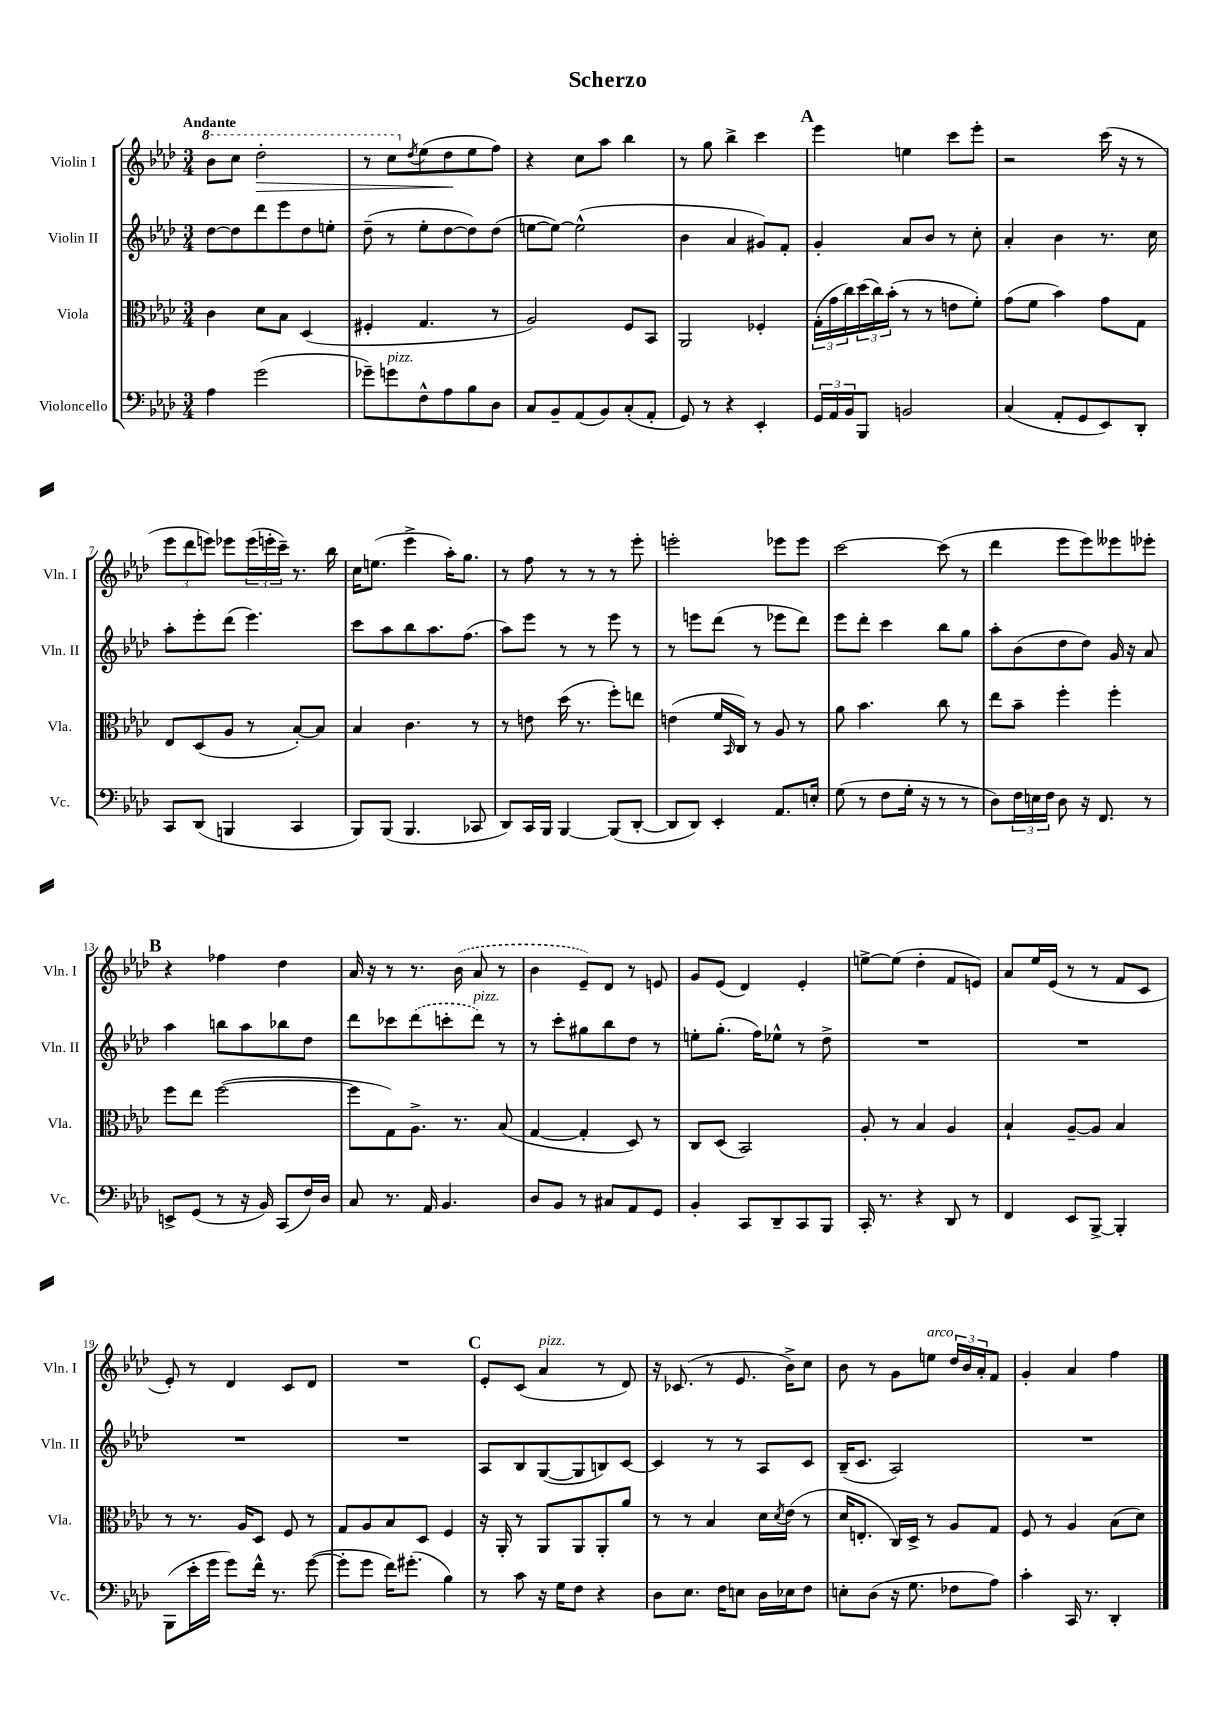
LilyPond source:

\header { title = "Scherzo" }
<<
\new StaffGroup <<
\new Staff = "s0" \with { instrumentName = "Violin I" shortInstrumentName = "Vln. I" } {
    \clef treble \key aes \major \numericTimeSignature \time 3/4 \tempo "Andante"
    \ottava #1 bes''8 c'''8 des'''2-.\> |
    r8 c'''8 \ottava #0 \acciaccatura { des''8 } ees''8( des''8\! ees''8 f''8) |
    r4 c''8 aes''8 bes''4 |
    r8 g''8 bes''4-> c'''4 |
    \mark \markup { \bold "A" } ees'''4 e''4 c'''8 ees'''8-. |
    r2 c'''16( r16 r8 |
    \tuplet 3/2 { ees'''8 des'''8 e'''8) } ees'''8 \tuplet 3/2 { ees'''16( e'''16-. c'''16--) } r8. bes''16 |
    c''16 e''8.( ees'''4-> aes''16-.) g''8. |
    r8 f''8 r8 r8 r8 ees'''8-. |
    e'''2-. ees'''8 ees'''8 |
    c'''2~ c'''8( r8 |
    des'''4 ees'''8 ees'''8) eeses'''8 ees'''8-. |
    \mark \markup { \bold "B" } r4 fes''4 des''4 |
    aes'16 r16 r8 r8. \once \slurDashed bes'16( aes'8 r8 |
    bes'4 ees'8--) des'8 r8 e'8 |
    g'8 ees'8( des'4) ees'4-. |
    e''8~-> e''8( des''4-. f'8 e'8) |
    aes'8 ees''16 ees'16( r8 r8 f'8 c'8 |
    ees'8-.) r8 des'4 c'8 des'8 |
    R2. |
    \mark \markup { \bold "C" } ees'8-. c'8( aes'4^\markup { \italic "pizz." } r8 des'8) |
    r16 ces'8.( r8 ees'8. bes'16->) c''8 |
    bes'8 r8 g'8 e''8^\markup { \italic "arco" } \tuplet 3/2 { des''16 bes'16 aes'16-. } f'8 |
    g'4-. aes'4 f''4 \bar "|." |
}
\new Staff = "s1" \with { instrumentName = "Violin II" shortInstrumentName = "Vln. II" } {
    \clef treble \key aes \major \numericTimeSignature \time 3/4
    des''8~ des''8 des'''8 ees'''8 des''8 e''8-. |
    des''8--( r8 ees''8-. des''8~ des''8) des''8( |
    e''8~ e''8~) e''2-^( |
    bes'4 aes'4 gis'8) f'8-. |
    \mark \markup { \bold "A" } g'4-. aes'8 bes'8 r8 c''8-. |
    aes'4-. bes'4 r8. c''16 |
    aes''8-. ees'''8-. des'''8( ees'''4.) |
    c'''8 aes''8 bes''8 aes''8. f''8.( |
    aes''8) ees'''8 r8 r8 ees'''8 r8 |
    r8 e'''8 des'''8( r8 ees'''8 des'''8) |
    ees'''8 des'''8-. c'''4 bes''8 g''8 |
    aes''8-. bes'8( des''8 des''8) g'16 r16 aes'8 |
    \mark \markup { \bold "B" } aes''4 b''8 aes''8 bes''8 des''8 |
    des'''8 ces'''8 \once \slurDashed des'''8( c'''8-. des'''8^\markup { \italic "pizz." }) r8 |
    r8 c'''8-. gis''8 bes''8 des''8 r8 |
    e''8-. g''8.-.( f''16) ees''8-^ r8 des''8-> |
    R2. |
    R2. |
    R2. |
    R2. |
    \mark \markup { \bold "C" } aes8 bes8 g8~( g8 b8) c'8~ |
    c'4 r8 r8 aes8 c'8 |
    bes16--( c'8. aes2) |
    R2. \bar "|." |
}
\new Staff = "s2" \with { instrumentName = "Viola" shortInstrumentName = "Vla." } {
    \clef alto \key aes \major \numericTimeSignature \time 3/4
    c'4 des'8 bes8 des4( |
    fis4-. g4. r8 |
    aes2) f8 bes,8 |
    aes,2 fes4-. |
    \mark \markup { \bold "A" } \tuplet 3/2 { g16-.( g'16 c''16) } \tuplet 3/2 { des''16( c''16) bes'16-.( } r8 r8 e'8 f'8-.) |
    g'8( f'8 bes'4) g'8 g8 |
    ees8 des8( aes8 r8 bes8~-.) bes8 |
    bes4 c'4. r8 |
    r8 e'8 des''16( r8. f''8-.) e''8 |
    e'4( f'16 \grace { bes,16 } c16) r8 aes8 r8 |
    aes'8 bes'4. c''8 r8 |
    ees''8 bes'8-- f''4-. f''4-. |
    \mark \markup { \bold "B" } f''8 ees''8 f''2~( |
    f''8 g8) aes8.-> r8. bes8( |
    g4~ g4-. des8) r8 |
    c8 des8( bes,2) |
    aes8-. r8 bes4 aes4 |
    bes4-! aes8~-- aes8 bes4 |
    r8 r8. aes16 des8 f8 r8 |
    g8 aes8 bes8 des8 f4 |
    \mark \markup { \bold "C" } r16 aes,16-. r8 aes,8 aes,8 aes,8-. aes'8 |
    r8 r8 bes4 des'16 \acciaccatura { des'8 } ees'16( r8 |
    des'16 e8.-. c16) des16-> r8 aes8 g8 |
    f8 r8 aes4 bes8( des'8) \bar "|." |
}
\new Staff = "s3" \with { instrumentName = "Violoncello" shortInstrumentName = "Vc." } {
    \clef bass \key aes \major \numericTimeSignature \time 3/4
    aes4 g'2( |
    ges'8--) g'8^\markup { \italic "pizz." } f8-^ aes8 bes8 des8 |
    c8 bes,8-- aes,8( bes,8) c8-.( aes,8-. |
    g,8) r8 r4 ees,4-. |
    \mark \markup { \bold "A" } \tuplet 3/2 { g,16 aes,16 bes,16 } bes,,8 b,2 |
    c4( aes,8-. g,8 ees,8) des,8-. |
    c,8 des,8( b,,4 c,4 |
    bes,,8) bes,,8( bes,,4. ces,8 |
    des,8) c,16 bes,,16 bes,,4~ bes,,8( des,8~-. |
    des,8 des,8) ees,4-. aes,8. e16-. |
    g8( r8 f8 g16-. r16 r8 r8 |
    des8) \tuplet 3/2 { f16 e16 f16 } des8 r16 f,8. r8 |
    \mark \markup { \bold "B" } e,8-> g,8( r8 r16 bes,16) c,8( f16) des16 |
    c8 r8. aes,16 bes,4. |
    des8 bes,8 r8 cis8 aes,8 g,8 |
    bes,4-. c,8 des,8-- c,8 bes,,8 |
    c,16-. r8. r4 des,8 r8 |
    f,4 ees,8 bes,,8~-> bes,,4-. |
    bes,,8( ees'16-. g'16 g'8) f'16-^ r8. g'8~( |
    g'8-. g'8 f'16) gis'8.-.( bes4) |
    \mark \markup { \bold "C" } r8 c'8 r16 g16 f8 r4 |
    des8 ees8. f16 e8 des16 ees16 f8 |
    e8-. des8( r16 g8. fes8 aes8) |
    c'4-. c,16 r8. des,4-. \bar "|." |
}
>>
>>
